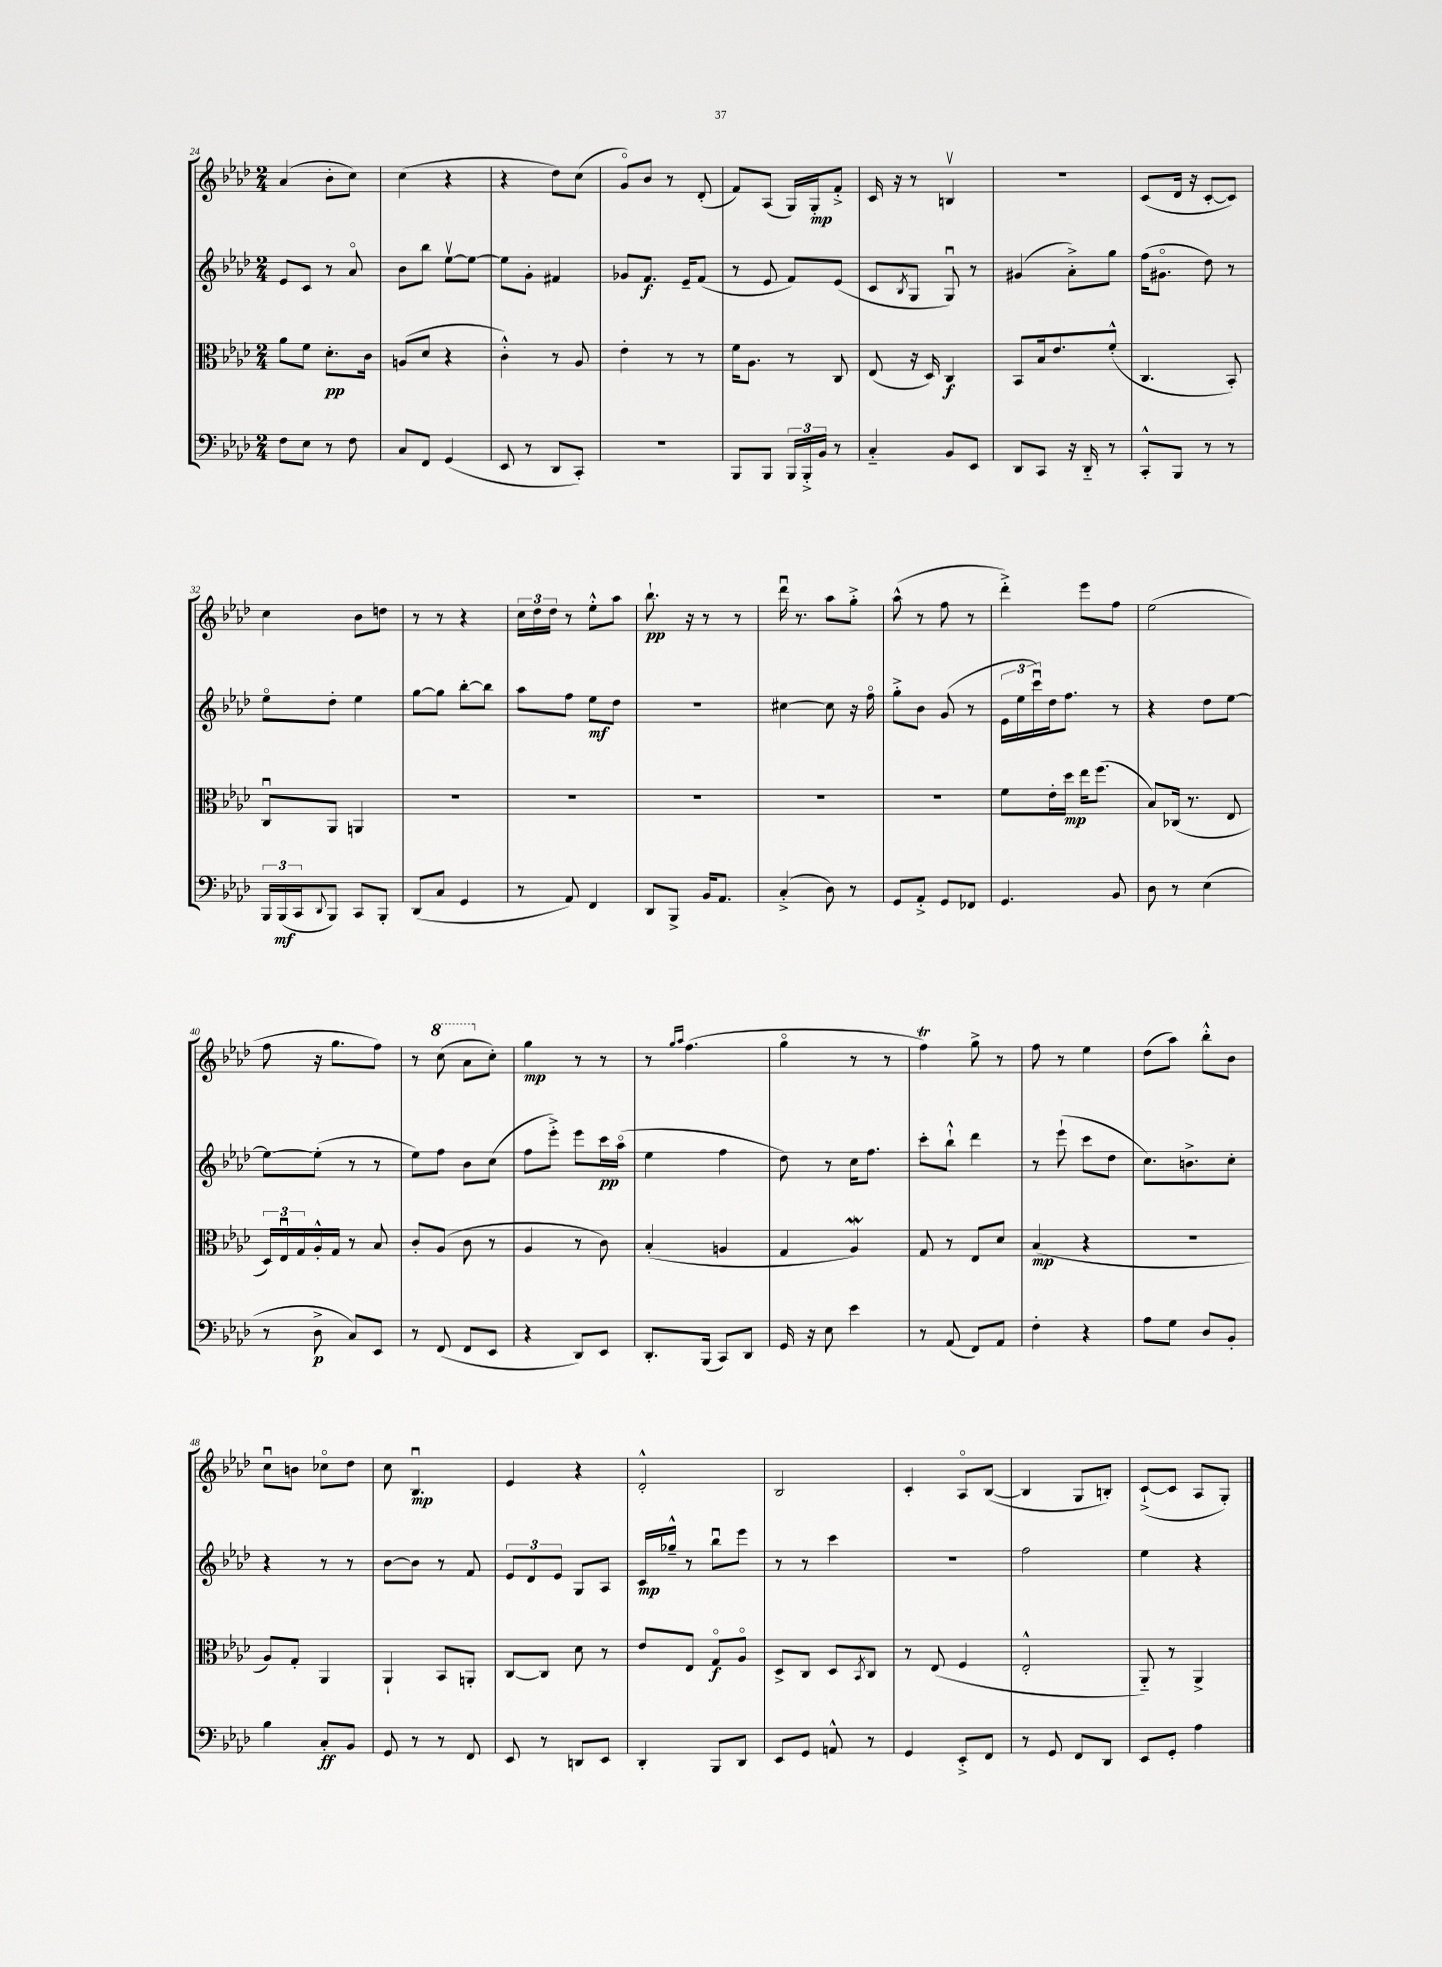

**kern	**kern	**kern	**kern
*staff4	*staff3	*staff2	*staff1
*clefF4	*clefC3	*clefG2	*clefG2
*k[b-e-a-d-]	*k[b-e-a-d-]	*k[b-e-a-d-]	*k[b-e-a-d-]
*M2/4	*M2/4	*M2/4	*M2/4
8F	8a-	8e-	(4a-
8E-	8f	8c	.
8r	8.d-'	8r	8b-'
8F	.	8a-o	8cc)
.	16c	.	.
=	=	=	=
8C	(8A	8b-	(4cc
8FF	8d-	8bb-	.
(4GG	4r	[8ee-v	4r
.	.	8ee-_	.
=	=	=	=
8EE-	4c'^^)	8ee-]	4r
8r	.	8g'	.
8DD-	8r	4f#	8dd-)
8CC')	8A-	.	(8cc
=	=	=	=
2r	4e-'	8g-	8go)
.	.	8.f	8b-
.	8r	.	8r
.	.	16e-~	.
.	8r	(8f	(8d-'
=	=	=	=
8BBB-	16f	8r	8f)
.	8.A-	.	.
8BBB-	.	8e-	(8A-
24BBB-	8r	8f)	16G)
24BBB-'^	.	.	.
.	.	.	16G'
24BB-	.	.	.
8r	8C	(8e-	8f'^
=	=	=	=
4C'~	(8E-	8c	16c
.	.	.	16r
.	.	8qB-	.
.	16r	8G	8r
.	16D-)	.	.
8BB-	4C	8Gu)	4Bv
8EE-	.	8r	.
=	=	=	=
8DD-	8BB-	(4g#	2r
8CC	16B-	.	.
.	8.e-	.	.
16r	.	8a-'^)	.
16DD-'~	.	.	.
8r	(8f'^^	8gg	.
=	=	=	=
8CC'^^	4.C	(16ff	(8c
.	.	8.g#o	.
8BBB-	.	.	16d-
.	.	.	16r
8r	.	8dd-)	[8c'
8r	8BB-')	8r	8c])
=	=	=	=
24BBB-	8Cu	8ee-o	4cc
(24BBB-	.	.	.
24CC	.	.	.
8qqDD-	.	.	.
8BBB-)	8AA-	8dd-'	.
8CC	4AA	4ee-	8b-
8BBB-'	.	.	8dd
=	=	=	=
(8DD-	2r	[8gg	8r
8C	.	8gg]	8r
4GG	.	[8bb-'	4r
.	.	8bb-]	.
=	=	=	=
8r	2r	8aa-	24cc
.	.	.	24dd-
.	.	.	24dd-
8AA-)	.	8ff	8r
4FF	.	8ee-	8ee-'^^
.	.	8dd-	8aa-
=	=	=	=
8DD-	2r	2r	8.bb-`
8BBB-^	.	.	.
.	.	.	16r
16BB-	.	.	8r
8.AA-	.	.	.
.	.	.	8r
=	=	=	=
(4C'^	2r	[4cc#	16ddd-u
.	.	.	8.r
8D-)	.	8cc#]	8aa-
8r	.	16r	8gg'^
.	.	16ffo	.
=	=	=	=
8GG	2r	8gg'^	(8aa-^^
8AA-'^	.	8b-	8r
8GG	.	(8g	8ff
8FF-	.	8r	8r
=	=	=	=
4.GG	8f	24e-	4ddd-'^)
.	.	24ee-	.
.	.	24cccu)	.
.	16e-'	16dd-	.
.	16dd-	8.ff	.
.	16ee-	.	8eee-
.	(8.ff	.	.
8BB-	.	8r	8ff
=	=	=	=
8D-	8B-)	4r	(2ee-
8r	(16C-	.	.
.	8.r	.	.
(4E-	.	8dd-	.
.	8E-	[8ee-	.
=	=	=	=
8r	24D-)	8ee-_	8ff
.	24E-u	.	.
.	24G	.	.
8D-^	16A-'^^	(8ee-']	16r
.	16G	.	8.gg
8C)	8r	8r	.
8EE-	8B-	8r	8ff)
=	=	=	=
8r	8c'	8ee-)	8r
(8FF	(8A-	8ff	(8ccc
8FF	8c	8b-	8aa-
8EE-	8r	(8cc	8cc')
=	=	=	=
4r	4A-	8ff	4gg
.	.	8eee-'^)	.
8DD-)	8r	8eee-	8r
8EE-	8c)	16ccc	8r
.	.	(16aa-o	.
=	=	=	=
8.DD-'	(4B-'	4ee-	8r
.	.	.	16qqgg
.	.	.	16qqaa-
.	.	.	(4.ff
(16BBB-	.	.	.
8CC)	4A	4ff	.
8DD-	.	.	.
=	=	=	=
16GG	4G	8dd-)	4ggo
16r	.	.	.
8E-	.	8r	.
4e-	4A-)	16cc	8r
.	.	8.ff	.
.	.	.	8r
=	=	=	=
8r	8G	8ccc'	4ff)
(8AA-	8r	8bb-`^^	.
8FF)	8E-	4ddd-	8gg^
8AA-	8d-	.	8r
=	=	=	=
4F'	(4B-	8r	8ff
.	.	(8eee-`	8r
4r	4r	8ccc	4ee-
.	.	8dd-	.
=	=	=	=
8A-	2r	8.cc)	(8dd-
8G	.	.	8aa-)
.	.	8.b^	.
8D-	.	.	8bb-'^^
8BB-'	.	8cc'	8b-
=	=	=	=
4B-	8A-)	4r	8ccu
.	8G'	.	8b
8C'	4AA-	8r	8cc-o
8BB-	.	8r	8dd-
=	=	=	=
8GG	4AA-`	[8b-	8cc
8r	.	8b-]	4.B-u
8r	8BB-	8r	.
8FF	8AA'	8f	.
=	=	=	=
8EE-	[8C	12e-	4e-
.	.	12d-	.
8r	8C]	.	.
.	.	12e-	.
8DD	8d-	8G	4r
8EE-	8r	8A-	.
=	=	=	=
4DD-'	8e-	16c	2d-'^^
.	.	16gg-~^^	.
.	8E-	8r	.
8BBB-	8Go	8bb-u	.
8DD-	8A-o	8eee-	.
=	=	=	=
8EE-	8D-^	8r	2B-
8GG	8C	8r	.
8AA^^	8D-	4ccc	.
.	8qBB-	.	.
8r	8C	.	.
=	=	=	=
4GG	8r	2r	4c'
.	(8E-	.	.
8EE-'^	4F	.	8A-o
8FF	.	.	([8B-
=	=	=	=
8r	2E-'^^	2ff	4B-]
8GG	.	.	.
8FF	.	.	8G
8DD-	.	.	8B')
=	=	=	=
8EE-	8AA-'~)	4ee-	([8c`^
8GG'	8r	.	8c]
4A-	4AA-^	4r	8A-
.	.	.	8G')
==	==	==	==
*-	*-	*-	*-
